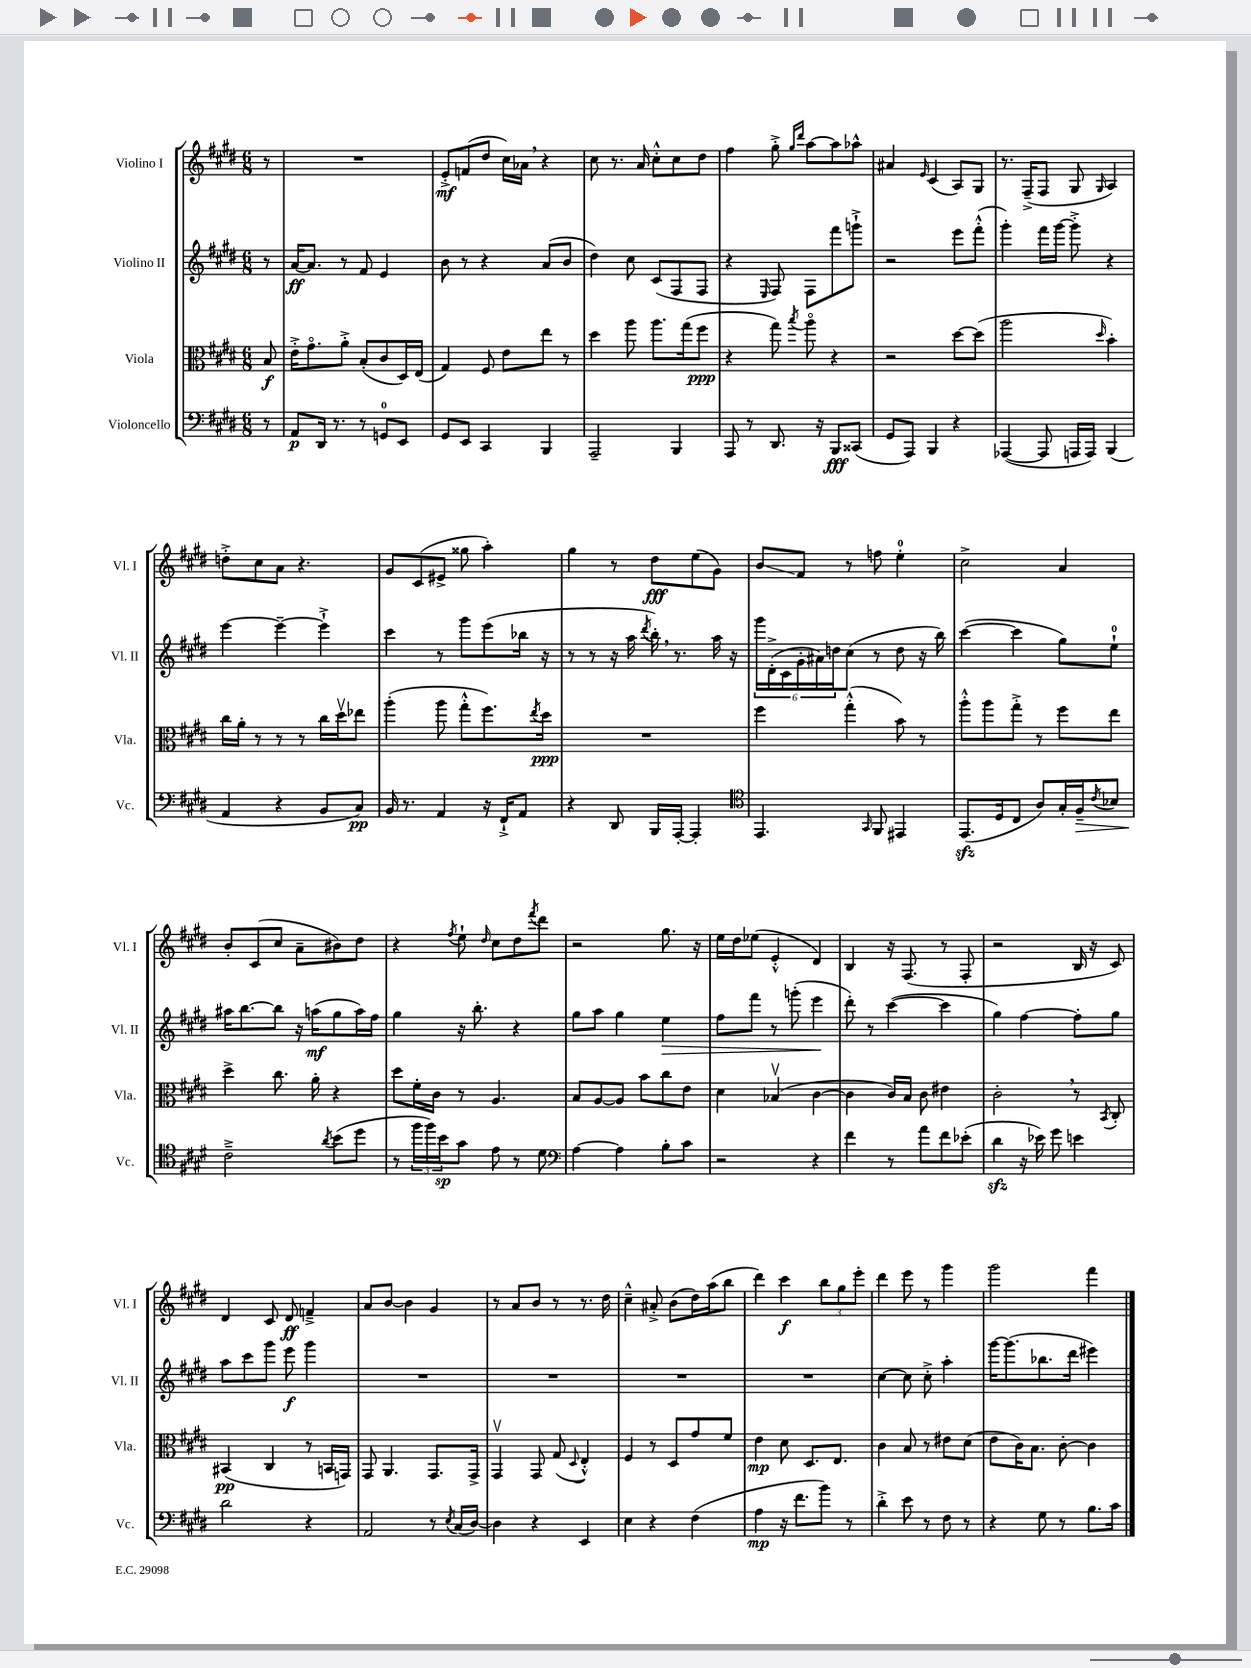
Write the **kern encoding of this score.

**kern	**kern	**kern	**kern
*staff4	*staff3	*staff2	*staff1
*clefF4	*clefC3	*clefG2	*clefG2
*k[f#c#g#d#]	*k[f#c#g#d#]	*k[f#c#g#d#]	*k[f#c#g#d#]
*M6/8	*M6/8	*M6/8	*M6/8
8r	8B	8r	8r
=	=	=	=
8AA	16e'^	[16a	2.r
.	8.g#o	8.a]	.
16DD#	.	.	.
8.r	.	.	.
.	8a'^	8r	.
8r	(8B'	8f#	.
8GG	8c#	4e	.
8EE	16D#)	.	.
.	(16E	.	.
=	=	=	=
8GG#	4G#)	8b	8e'^
8EE	.	8r	(8f
4CC#	8F#	4r	8dd#
.	8e	.	16cc#)
.	.	.	16a-
4BBB	8ee	(8a	4r
.	8r	8b	.
=	=	=	=
2AAA~	4dd#	4dd#)	8cc#
.	.	.	8.r
.	8aa	8cc#	.
.	.	.	16a
.	8.aa	(8c#	8cc#'^^
4BBB	.	8F#	8cc#
.	(16gg#	.	.
.	8ff#	8F#	8dd#
=	=	=	=
8AAA	4r	4r	4ff#
8r	.	.	.
.	.	16qqE	.
8.DD#	8gg#)	8F#)	8gg#'^
.	.	.	16qqgg#
.	8qbb	.	16qqddd#
.	8aao	8F#	[8aa
16r	.	.	.
8BBB	4r	8fff#	8aa]
(8CC##	.	8ggg`^	8aa-^^
=	=	=	=
8GG#	2r	2r	4a#
8AAA)	.	.	.
.	.	.	16qqe
4BBB	.	.	(4c#
4r	[8dd#	8eee	8A)
.	(8dd#]	(8fff#'^^	8G#
=	=	=	=
([4AAA-	2aa	4ggg#')	8.r
.	.	.	(16F#~^
8AAA-]	.	16fff#	8F#
.	.	[16ggg#	.
16AAA	.	8ggg#'^]	8G#
16AAA)	.	.	.
.	16qqdd#	.	16qqG#
(4BBB	4b')	4r	4A)
=	=	=	=
4AA	16cc#	[4eee	8dd'^
.	16a'	.	.
.	8r	.	8cc#
4r	8r	4eee~_	8a
.	8r	.	4.r
8BB	16cc#	4eee`^]	.
.	16dd#v	.	.
8C#)	8ee-	.	.
=	=	=	=
16BB	(4aa'	4ccc#	8g#
8.r	.	.	.
.	.	.	(8c#
4AA	8aa	8r	8e#^
.	8gg#'^^	8ggg#	8gg##
16r	8.ff#)	(8eee	4aa')
16FF#`^	.	.	.
8AA	.	16bb-	.
.	8qee	.	.
.	16dd#	16r	.
=	=	=	=
4r	2.r	8r	4gg#
.	.	8r	.
8DD#	.	16r	8r
.	.	16aa	.
.	.	8qddd#	.
16BBB	.	16bb')	8dd#
[16AAA'	.	8.r	.
4AAA']	.	.	(8ee
.	.	16aa	8g#)
.	.	16r	.
=	=	=	=
*clefC4	*	*	*
4.EE	4ff#	24ggg#	8b
.	.	(24d#'^	.
.	.	24c#	.
.	.	24g#'	8f#
.	.	24a#)	.
.	.	24dd	.
.	(4gg#'^^	(8cc#	8r
16qqGG#	.	.	.
8FF#	.	8r	8ff
4EE#	8b)	8dd	4ee'
.	8r	16r	.
.	.	16bb)	.
=	=	=	=
(8.EE	8aa'^^	([4ccc#	2cc#^
.	8aa	.	.
16D#	.	.	.
8C#	8gg#'^	4ccc#]	.
8A)	8r	.	.
16G#'	8ff#	8gg#)	4a
16F#~	.	.	.
8qc#	.	.	.
8B-	8ee	8ee`	.
=	=	=	=
2c#~^	4dd#^	16aa#	8b'
.	.	[8.bb	.
.	.	.	(8c#
.	8.cc#	8bb]	8cc#
.	.	16r	8a~
.	16a'	(16aa	.
8qa	.	.	.
(8b	4r	8gg#	8b#)
8dd#	.	16aa)	8dd#
.	.	16ff#	.
=	=	=	=
8r	8dd#	4gg#	4r
24ff#	16f#'	.	.
24ff#)	.	.	.
.	16c#	.	.
24b	.	.	.
.	.	.	8qff#
8g#	8r	16r	8ee`
.	.	8.bb'	.
.	.	.	16qqdd#
8e	4.A	.	8cc#
8r	.	4r	8dd#
.	.	.	8qfff#
8d#	.	.	8ddd#
=	=	=	=
*clefF4	*	*	*
[4A	8B	8gg#	2r
.	[8A	8aa	.
4A]	8A]	4gg#	.
.	8b	.	.
8B'	8cc#	4ee	8.gg#
8c#	8e	.	.
.	.	.	16r
=	=	=	=
2r	4d#	8ff#	16ee
.	.	.	16dd#
.	.	8fff#	(8ee-
.	(4B-v	8r	4e'^^
.	.	(8ggg'	.
4r	[4c#	4eee	4d#)
=	=	=	=
4f#	4c#]	8ddd#')	4B
.	.	8r	.
8r	16c#)	([4ccc#	16r
.	16B	.	(8.F#
8a	8c#	.	.
8f#	4e#	4ccc#]	8r
(8e-'	.	.	8F#'
=	=	=	=
4d#	2c#'	4gg#)	2r
16r	.	[4ff#	.
16e-)	.	.	.
8g#	.	.	.
4e	8r	8ff#']	16B
.	.	.	16r
.	8qBB	.	.
.	8C#'	8gg#	8c#)
=	=	=	=
2d#	(4BB#	8aa	4d#
.	.	8ccc#	.
.	4C#	8ggg#	8c#
.	.	8eee	8d#
4r	8r	4ggg#	4f~^
.	16BB	.	.
.	16GG)	.	.
=	=	=	=
2AA	8GG#	2.r	8a
.	4.AA	.	[8b
.	.	.	4b]
8r	8.GG#	.	4g#
8qE	.	.	.
(16C#	.	.	.
[16D#)	16GG#^	.	.
=	=	=	=
4D#]	4GG#v	2.r	8r
.	.	.	8a
4r	8GG#	.	8b
.	(8G#	.	8r
.	8qqD#	.	.
4EE	4E'^^)	.	8.r
.	.	.	16dd#
=	=	=	=
4E	4F#	2.r	4cc#~^^
4r	8r	.	8a#'^
.	8D#	.	(8b
(4F#	8g#	.	16dd#)
.	.	.	(16aa
.	8f#	.	8bb
=	=	=	=
4A	4e	2.r	4ddd#)
16r	8d#	.	4ccc#
8.f#	.	.	.
.	8.D#	.	.
8b)	.	.	12bb
.	8.E	.	.
.	.	.	12gg#
8r	.	.	.
.	.	.	12eee'
=	=	=	=
4d#'^	4c#	[4cc#	4ddd#
8e	8B	8cc#]	8eee
8r	8r	8cc#'^	8r
8F#	8e#	4aa'	4ggg#
8r	(8d#	.	.
=	=	=	=
4r	8e	[16ggg#	2ggg#
.	.	(8.ggg#]	.
.	16c#)	.	.
.	8.B	.	.
8G#	.	8.bb-	.
8r	[8c#'	.	.
.	.	16ddd#	.
8.B	4c#]	4eee#)	4fff#
16c#	.	.	.
==	==	==	==
*-	*-	*-	*-
